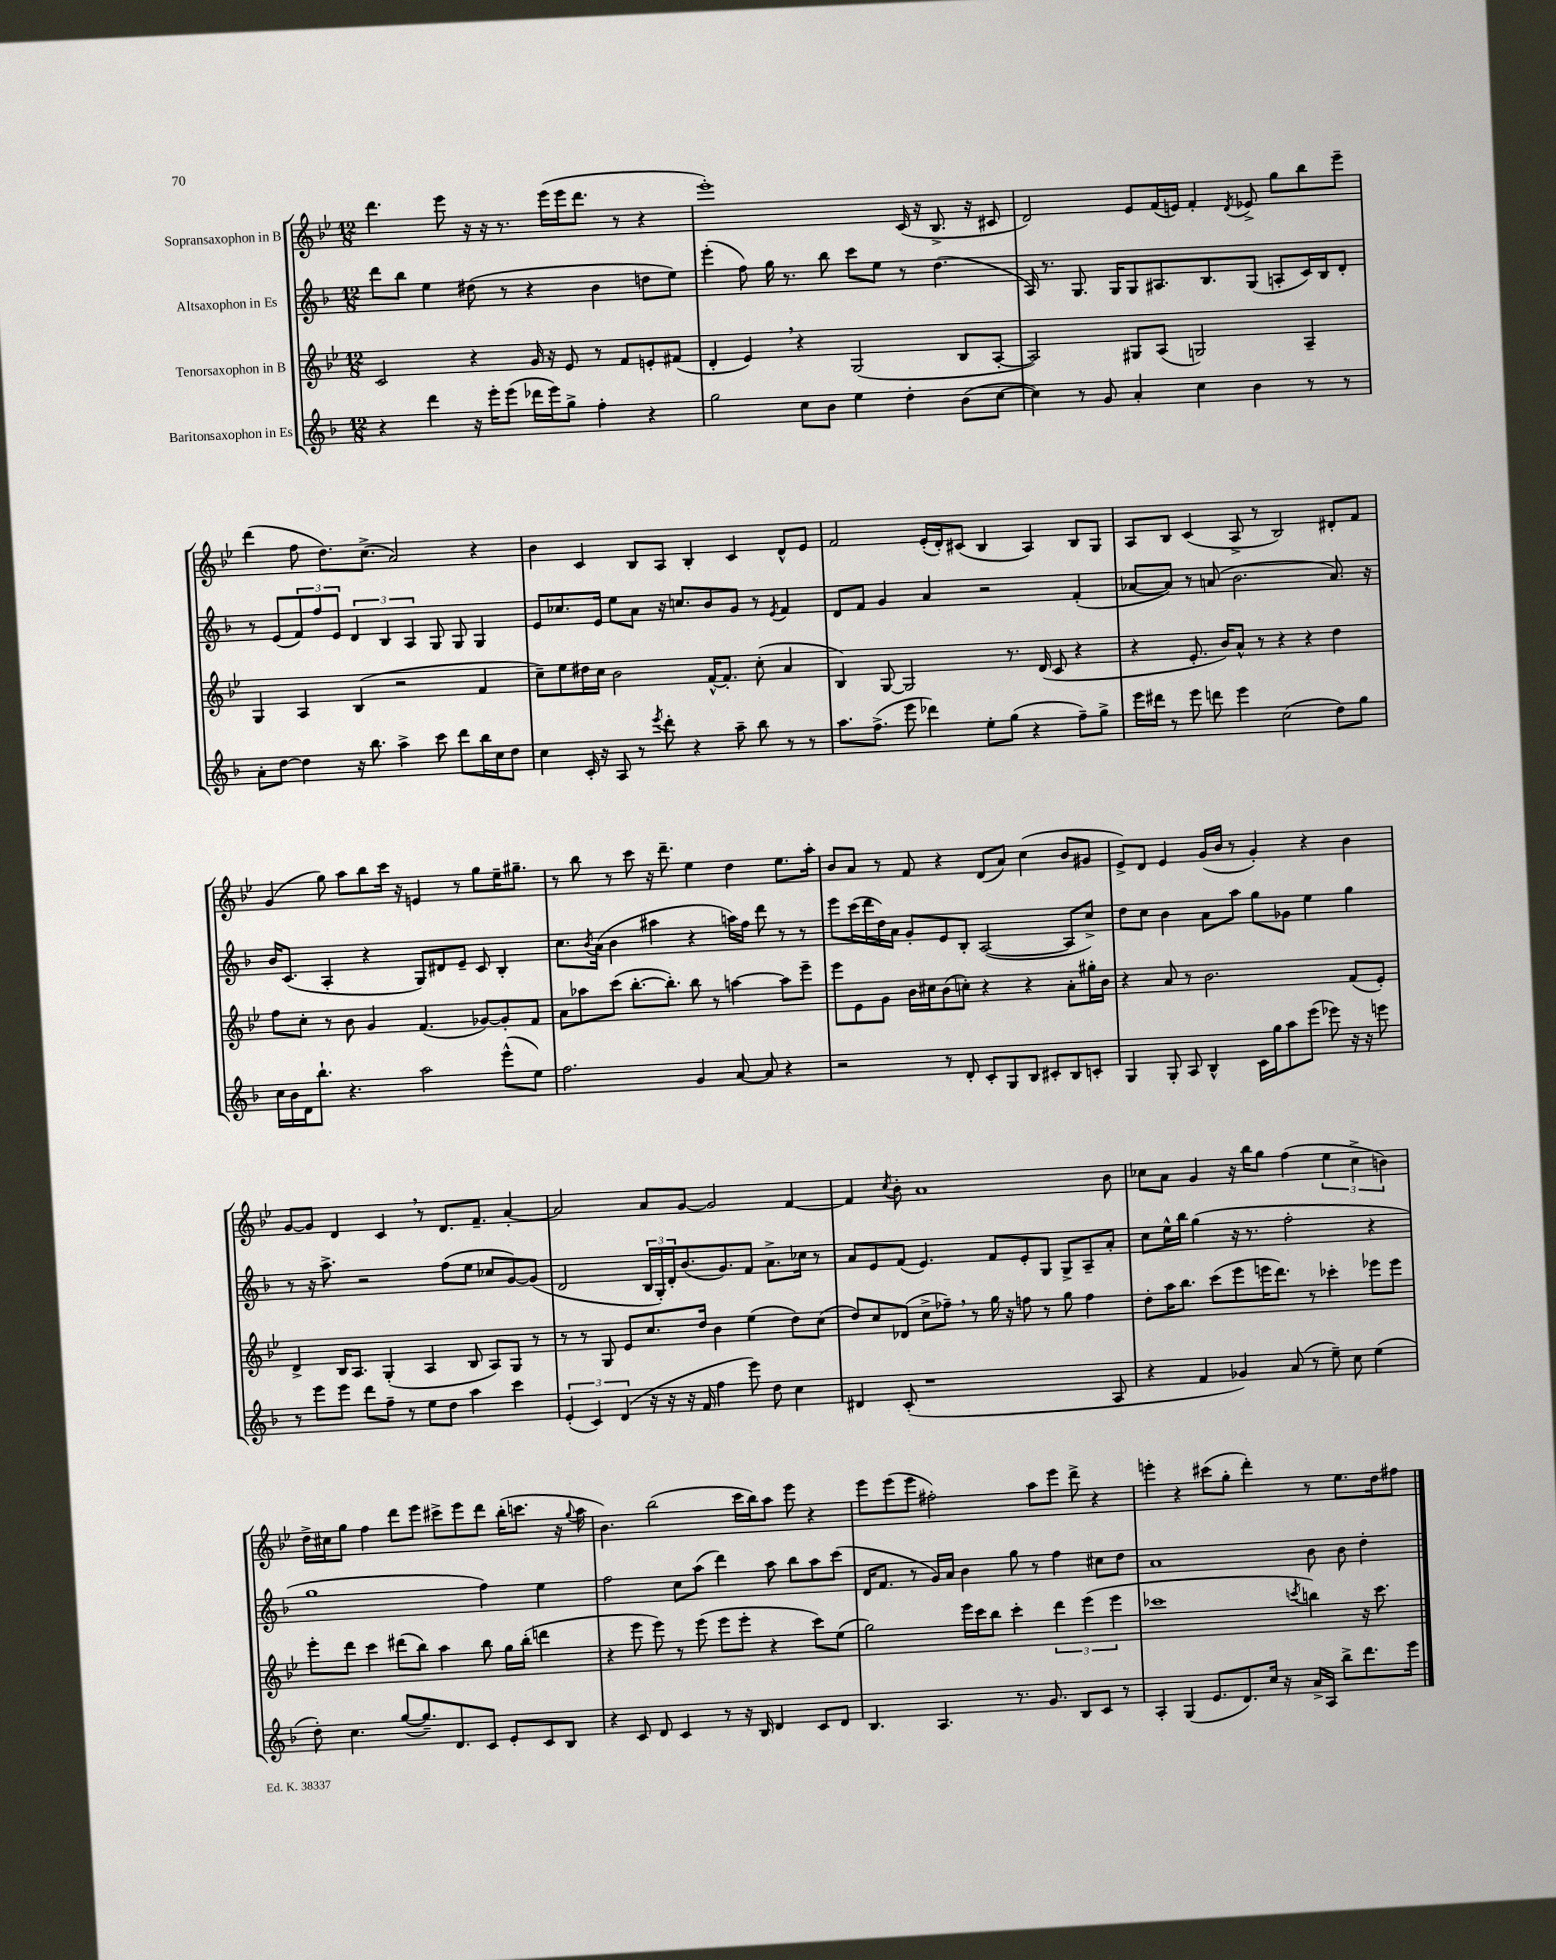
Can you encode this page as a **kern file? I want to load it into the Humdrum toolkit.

**kern	**kern	**kern	**kern
*part4	*part3	*part2	*part1
*staff4	*staff3	*staff2	*staff1
*I"Baritonsaxophon in Es	*I"Tenorsaxophon in B	*I"Altsaxophon in Es	*I"Sopransaxophon in B
*clefG2	*clefG2	*clefG2	*clefG2
*k[b-]	*k[b-e-]	*k[b-]	*k[b-e-]
*M12/8	*M12/8	*M12/8	*M12/8
=38	=38	=38	=38
4r	2c/	8ddd\L	4.ddd\
.	.	8bb-\J	.
4ddd\	.	4ee\	.
.	.	.	8eee-\
16r	4r	(8dd#X\	16r
16eee'\KL	.	.	16r
(8eee\J	.	8r	8.r
16ddd-X\LL	16g/	4r	.
16eee\J)	16r	.	(16eee-\LL
8gg^\J	8e-/	.	16eee-\J
.	.	.	8.ddd\J
4ff'\	8r	4b-\	.
.	8f/L	.	8r
4r	8en'/	8ddn\L	4r
.	(8f#X/J	8ee\J)	.
=39	=39	=39	=39
2gg\	4d'/	(4eee'\	1eee-')
.	4e-,/)	8ff\)	.
.	.	16gg\	.
.	.	8.r	.
8cc\L	4r	.	.
8b-\J	.	8bb-\	.
4ee\	(2G/	8ccc\L	.
.	.	8ee\J	.
4dd'\	.	8r	(16c/
.	.	.	16r
.	.	(4.dd\	8.B-^/
(8b-\L	8B-/L	.	.
.	.	.	16r
[8cc\J	[8A'/J	.	8c#X/
=40	=40	=40	=40
4cc\])	2A/])	16A/)	2d/)
.	.	8.r	.
8r	.	8.G/	.
8g/	.	.	.
.	.	16G/KL	.
4a'/	8G#X/L	8G/	8e-/L
.	(8A/J	8.A#X/	(16f/L
.	.	.	16en/JJ)
4cc\	2Gn/)	.	4f'/
.	.	8.B-/	.
.	.	.	8qd/
4b-\	.	(8G/J	8e-X^/
.	.	8An'/L	8gg\L
8r	4A~/	16c/L)	8bb-\
.	.	16B-/J	.
8r	.	8d'/J	8eee-~\J
!!LO:LB:g=z
=41	=41	=41	=41
8a'\L	4G/	8r	(4ddd\
[8dd\J	.	(8e/L	.
4dd\]	4A/	12f/)	8ff\
.	.	12ff/	.
.	.	.	8.dd\L)
.	.	12e/J	.
16r	(4B-/	6d/	.
8.bb-\	.	.	(8.cc^\J
.	.	6B-/	.
4aa^\	2r	.	2a/)
.	.	6A/	.
8ccc\	.	8G/	.
8ddd\L	.	8G/	.
16bb-\L	4f/	4G/	4r
16cc\J	.	.	.
8dd\J	.	.	.
=42	=42	=42	=42
4cc\	8cc~\L)	8e/L	4b-\
.	8ee-\	8.cc-X/	.
16c'/	16dd#X\L	.	4c/
16r	16cc\JJ	16e/Jk	.
8A/	2b-\	8ee\L	.
8r	.	8a\J	8B-/L
8qeee/	.	.	.
8ddd'\	.	16r	8A/J
.	.	8.ccn/L	.
4r	.	.	4B-'/
.	[16f^^/KL	8b-/	.
.	8.f'/J]	.	.
8aa~\	.	8g/J	4c/
8bb-\	(8cc'\	8r	.
.	.	8qe/	.
8r	4a/	4f/	8d^^/L
8r	.	.	8e-/J
=43	=43	=43	=43
8.aa\L	4B-/)	8d/L	2f/
.	.	8f/J	.
(8.ff^\J	.	.	.
.	[8G/	4g/	.
8eee\	2G/]	.	.
4ddd-X\)	.	4a/	(16e-'/LL
.	.	.	16d'/J)
.	.	.	(8c#X/J
8ee'\L	.	2r	4B-/
(8gg\J	8.r	.	.
4r	.	.	4A/)
.	(16d/	.	.
.	8c/	.	.
8ff~\L)	4r	(4f'/	8B-/L
8gg^\J	.	.	8G/J
=44	=44	=44	=44
16eee\LL	4r	[8a-X/L	8A/L
16ddd#X\JJ	.	.	.
8r	.	8a-/J])	8B-/J
8eee\	8.e-'/	8r	(4c/
8dddn\	.	(8an/	.
.	16b-/KL)	.	.
4eee\	8a^^/J	2.b-\	8A^/
.	8r	.	8r
(2cc\	4r	.	2B-/)
.	4r	.	.
8dd\L)	4dd\	8.a/)	8d#X'/L
8gg\J	.	.	8f/J
.	.	16r	.
!!LO:LB:g=z
=45	=45	=45	=45
16cc\LL	8ff\L	16b-/KL	(4g/
16b-\	.	(8.c/J	.
16d\J	8cc'\J	.	.
8.bb-`\J	.	.	.
.	8r	4A'/	8gg\)
4.r	8b-\	.	8aa\L
.	4g/	4r	8bb-\
.	.	.	16ccc\Jk
.	.	.	16r
2aa\	(4.f/	8G/L)	4en/
.	.	8d#X/	.
.	.	8e~/J	8r
.	[8g-X/L)	8c/	8gg\L
(8eee^^\L	8g-'/]	4B-'/	16ee-~\K
.	.	.	8.gg#X~\J
8ee\J)	8f/J	.	.
=46	=46	=46	=46
2.ff\	8a\L	8.cc\L	8r
.	8aa-X\	.	8bb-\
.	.	8qb-/	.
.	.	(16a\Jk	.
.	(8ccc\J	4b-\	8r
.	[8.bb-'\L	.	8ccc\
.	.	4aa#X\	16r
.	8.bb-'\J])	.	8.ddd~\
4g/	8bb-\	4r	4ee-\
.	8r	.	.
[8a/	[4aan\	16aan\LL)	4dd\
.	.	16ff\JJ	.
8a/]	.	8ddd\	.
4r	8aa\L]	8r	8.ee-\L
.	8eee-~\J	8r	.
.	.	.	16aa'\Jk
=47	=47	=47	=47
2r	8eee-\L	8eee\L	8b-/L
.	8e-\	(16ccc\L	8a/J
.	.	16ddd\	.
.	8g\J	16dd\)	8r
.	.	16a\JJ	.
.	16b-\LL	8g'/L	8f/
.	16cc#X\J	.	.
8r	(8b-\	8e/	4r
8d'/	8ccn'\J)	8B-'/J	.
8c'/L	4r	([2A/	(8d/L
8G/	.	.	8a/J)
8B-/J	4r	.	(4cc\
8c#X'/L	.	.	.
8B-/	8a'\L	8A/L]	8b-/L
8cn'/J	16gg#X'\L	8cc^/J)	8g#X/J
.	16b-\JJ	.	.
=48	=48	=48	=48
4G/	4r	8dd\L	8e-^/L)
.	.	8cc\J	8d/J
8G'/	8a/	4b-\	4e-/
8A/	8r	.	.
4B-^^/	2.b-\	8a\L	(16g/LL
.	.	.	16b-/JJ
.	.	8aa\J	8r
16c\LL	.	8gg\L	4g'/)
16gg\J	.	.	.
8aa\	.	8g-X\J	.
(8eee\J	.	4ee\	4r
8eee-X\)	.	.	.
16r	(8f/L	4gg\	4b-\
16r	.	.	.
8eeen\	8e-'/J)	.	.
!!LO:LB:g=z
=49	=49	=49	=49
8r	4d^/	8r	[8g/L
8eee\L	.	16r	8g/J]
.	.	8.aa^\	.
8eee\J	16B-/KL	.	4d/
.	8.A/J	.	.
8ddd\L	.	2r	.
8ff~\J	(4G'/	.	4c,/
8r	.	.	.
8ee\L	4A/	.	8r
8dd\J	.	(8ff\L	8.d/L
4aa\	8B-/	8ee\J	.
.	.	.	8.f~/J
.	8A/L)	8cc-X/L	.
4ccc\	8G/J	[8g/)	[4a'/
.	8r	(8g/J]	.
=50	=50	=50	=50
(6e'/	8r	2d/	2a/]
.	8r	.	.
6c/)	.	.	.
.	8G/	.	.
(6d/	.	.	.
.	8e-/L	.	.
16r	8.cc/	24B-/LL	8a/L
.	.	24G'/)	.
16r	.	.	.
.	.	24d'/J	.
16r	.	(8.b-/	[8g/J
16f/	16dd/Jk	.	.
4ff\	4b-\	.	2g/]
.	.	8.g/)	.
8eee\)	(4ee-\	8f/J	.
8dd\	.	8.a^\L	.
4cc\	8dd\L)	.	[4f/
.	.	16cc-X\Jk	.
.	(8cc\J	8r	.
=51	=51	=51	=51
4d#X/	8dd/L)	8a/L	4f/]
.	8cc/	8e/	.
.	.	.	8qcc/
(8c'/	(8d-X/J	(8f/J	8b-'\
1r	8cc^\L	4.e/)	1a
.	8ff-X~,\J)	.	.
.	8r	.	.
.	16gg\	8f/L	.
.	16r	.	.
.	8ffn\	8e'/	.
.	8r	8G/J	.
.	8gg\	8G^/L	.
.	4ff\	8A~/	.
8A/	.	8a'/J	8b-\
=52	=52	=52	=52
4r	8dd'\L	8cc\L	8cc-X\L
.	16aa\K	16ee^^\L	8a\J
.	8.bb-\J	16bb-\JJ	.
4f/	.	(4gg\	4g/
.	(8ccc\L	.	.
4g-X/)	8eee-\	16r	16r
.	.	8.r	16bb-\KL
.	16eeen\K	.	8gg\J
.	8.ddd\J)	.	.
(8a/	.	2ff'\	(4ff\
8r	8r	.	.
8ee~\)	4ccc-X'\	.	6ee-\
8cc\	.	.	.
.	.	.	6cc-^\
(4ee\	8eee-X\L	4r	.
.	.	.	6bn\)
.	8eee-\J	.	.
!!LO:LB:g=z
=53	=53	=53	=53
8dd'\)	8eee-'\L	1gg	16dd^\LL
.	.	.	16cc#X\J
4.cc\	8ddd\J	.	8gg\J
.	4ccc\	.	4ff\
([8gg/L	(8ddd#X\L	.	8ddd\L
8.gg~/])	8bb-\J)	.	8eee-\J
.	4aa\	.	8ccc#X^\L
8.d/	.	.	.
.	.	.	8eee-\
8c/J	8bb-\	4ff\)	8ddd\J
8e'/L	16gg\LL	.	(16bb-'\KL
.	(16bb-'\JJ	.	8.cccn\J
8c/	4dddn\	4ee\	.
8B-/J	.	.	16r
.	.	.	8qqgg/
.	.	.	16aa\
=54	=54	=54	=54
4r	4r	2ff\	4.b-\)
8c/	8eee-\	.	.
8d/	8eee-\)	.	(2bb-\
4c/	8r	8cc\L	.
.	(8eee-\	(8aa\J	.
8r	8eee-\L	4ddd\)	.
16r	8eee-'\J	.	16ccc\LL
16B-/	.	.	16bb-\J)
4d/	4r	8aa\	8aa\J
.	.	8bb-\L	8eee-\
8c/L	8ccc\L)	8aa\	4r
8d/J	(8ee-\J	(8ccc\J	.
=55	=55	=55	=55
4.B-/	2gg\)	16d/KL	8eee-\L
.	.	8.f/J	.
.	.	.	(8eee-\
.	.	8r	8eee-\J
4.A/	.	16g/LL)	2ff#X'\)
.	.	16a/JJ	.
.	16eee-\LL	4b-\	.
.	16ccc\J	.	.
.	8bb-\J	.	.
8.r	4ccc'\	8gg\	.
.	.	8r	8aa\L
8.g/	.	.	.
.	6ddd\	4ff\	8eee-\J
8B-/L	.	.	8ddd^\
.	(6eee-\	.	.
8c/J	.	8cc#X\L	4r
.	6eee-\	.	.
8r	.	8dd\J	.
=56	=56	=56	=56
4A'/	1ccc-X	1a	4eeen'\
(4G/	.	.	4r
8.e/L	.	.	(8ccc#X\L
.	.	.	8gg'\J
8.d/)	.	.	.
.	.	.	4ddd'\)
16cc/Jk	.	.	.
16r	.	.	.
.	8qcccn/	.	.
16a^/LL	4bbn\)	8b-\	8r
16A/JJ	.	.	.
8bb-^\L	.	8b-\	8.ee-\L
8.ddd\	16r	4dd'\	.
.	8.ccc\	.	16dd\k
.	.	.	8ff#X\J
16eee\Jk	.	.	.
==	==	==	==
*-	*-	*-	*-
